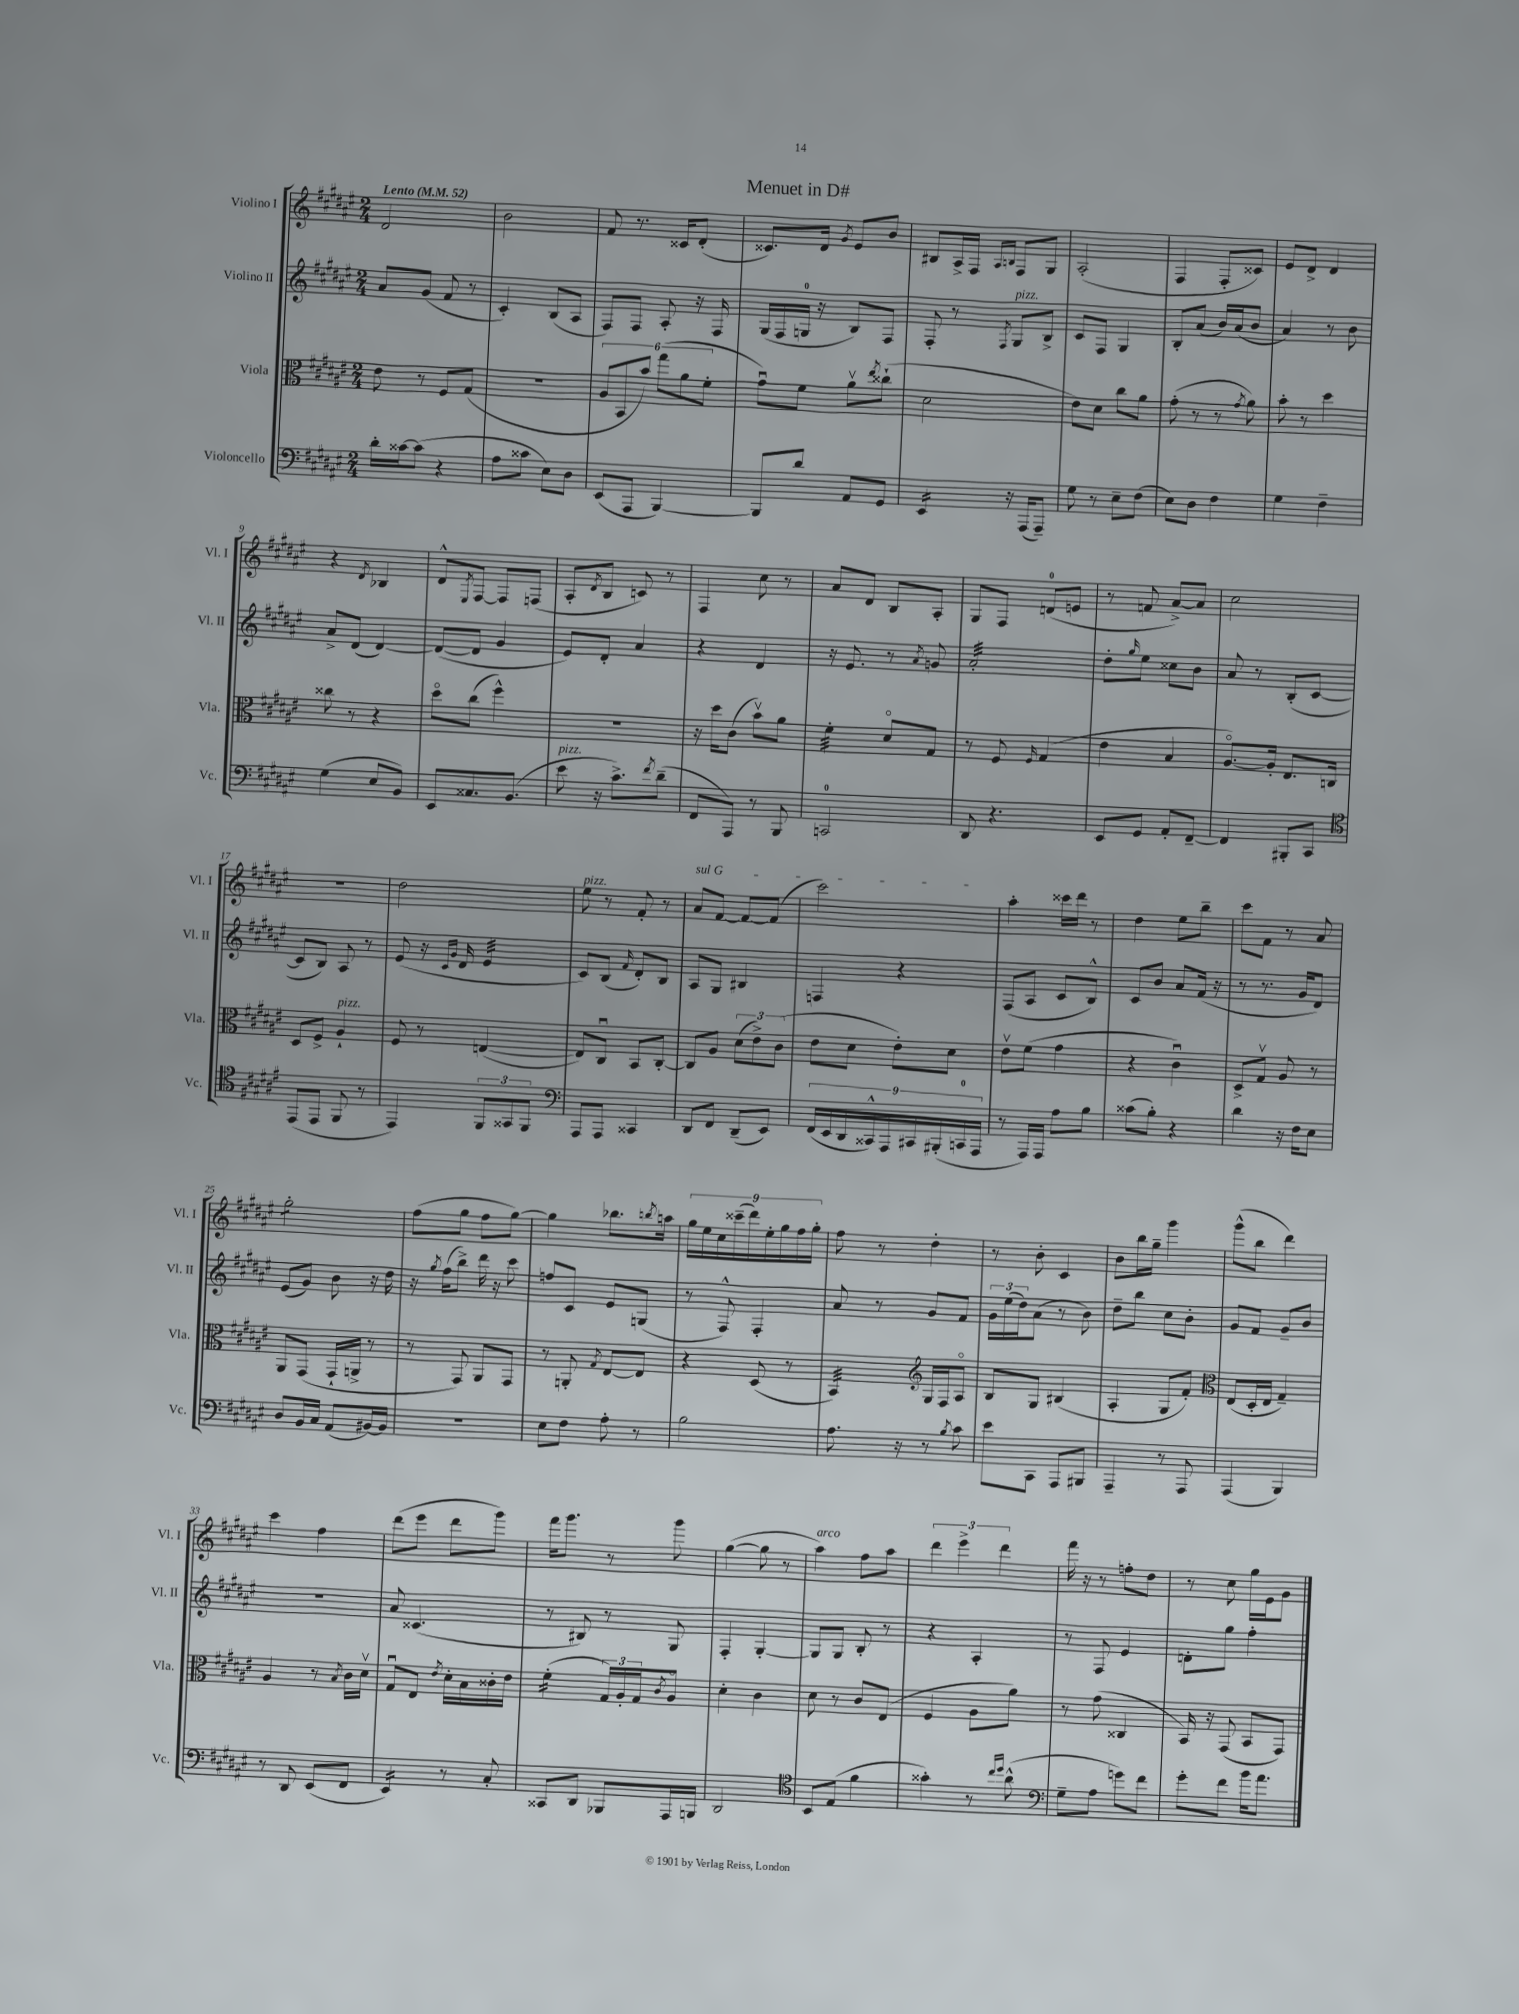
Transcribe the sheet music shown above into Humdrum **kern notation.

**kern	**kern	**kern	**kern
*staff4	*staff3	*staff2	*staff1
*clefF4	*clefC3	*clefG2	*clefG2
*k[f#c#g#d#a#e#]	*k[f#c#g#d#a#e#]	*k[f#c#g#d#a#e#]	*k[f#c#g#d#a#e#]
*M2/4	*M2/4	*M2/4	*M2/4
*MM52	*MM52	*MM52	*MM52
16d#'	8e#	8a#	2d#
[16c##	.	.	.
(8c##]	8r	(8g#	.
4r	8F#	8f#	.
.	(8G#	8r	.
=	=	=	=
8A#	2r	4c#')	2b
8c##	.	.	.
8E#)	.	(8B	.
8D#	.	8A#	.
=	=	=	=
(8EE#	12A#	8F#)	8f#
.	12BB	.	.
8AAA#	.	8F#	8.r
.	12b)	.	.
[4BBB)	(12gg#	8A#'	.
.	.	.	16c##
.	12a#	.	.
.	.	16r	(8d#'
.	12f#'	.	.
.	.	16F#	.
=	=	=	=
8BBB]	8g#u)	(16G#	8.c##)
.	.	16F#	.
8d#	8f#	16G	.
.	.	16r	16d#
.	.	.	8qg#
8AA#	8a#v	8B)	8e#
.	8qee#	.	.
8GG#	(8cc##`	8F#	8b
=	=	=	=
4EE#	2d#	8F#'	8B#
.	.	8r	16A#^
.	.	.	16F#
.	.	.	16qqA#
.	.	8qF#	16qqB
16r	.	8G#	8F#
(16AAA#	.	.	.
8AAA#~)	.	8B^	8G#
=	=	=	=
8G#	8e#)	8c#	(2A#'
8r	8d#	8F#	.
8E#~	8cc#	4G#	.
(8F#	8a#	.	.
=	=	=	=
8E#)	(8g#'	8B'	4F#
8D#	8r	(8a#	.
4F#	8r	16b)	8F#'
.	.	(16a#	.
.	8qg#	.	.
.	8a#)	8b	8c##)
=	=	=	=
4G#	8b'	4a#)	8e#
.	8r	.	8d#^
4F#~	4dd#	8r	4d#
.	.	8b	.
=	=	=	=
(4G#	8cc##	8a#^	4r
.	8r	(8d#	.
.	.	.	8qd#
8E#	4r	[4d#)	4B-
8BB)	.	.	.
=	=	=	=
8EE#	8dd#o	(8d#_	8d#^^
.	.	.	8qE#
8.C##	(8cc#	8d#]	[8F#
.	4ff#^^)	4g#	8F#]
(8.BB	.	.	.
.	.	.	(8F
=	=	=	=
8e#	2r	8e#)	8A#'
.	.	.	8qd#
16r	.	8d#'	8B
8.c#^)	.	.	.
.	.	4a#	8c)
8qf#	.	.	.
(8d#~	.	.	8r
=	=	=	=
8FF#	16r	4r	4F#
.	16dd#	.	.
8AAA#)	(8c#	.	.
8r	8bv)	4d#	8cc#
8BBB	8a#	.	8r
=	=	=	=
2CC	4f#'	16r	8a#
.	.	8.e#	.
.	.	.	8d#
.	8d#o	8r	8B
.	.	8qa#	.
.	8G#	8g	8A#'
=	=	=	=
8DD#	8r	2a#'	8G#
4.r	8F#	.	8F#
.	16qqF#	.	.
.	(4G#	.	(8d
.	.	.	8e
=	=	=	=
8EE#	4e#	8dd#'	8r
.	.	16qqgg#	.
8GG#	.	8ee#	8f
8AA#'	4B	8cc##	[8a#^)
[8FF#~	.	8b	8a#]
=	=	=	=
4FF#]	[8.A#o)	8a#	2cc#
.	.	8r	.
.	16A#']	.	.
8BBB#'	8.E#	(8B'	.
8CC#	.	[8c#	.
.	16C	.	.
=	=	=	=
*clefC4	*	*	*
(8EE#	8D#	8c#]	2r
8EE#	8F#^	8B)	.
8FF#	4A#`	8A#	.
8r	.	8r	.
=	=	=	=
4EE#)	8F#	(8e#	2dd#
.	8r	16r	.
.	.	16qqc#	.
.	.	16qqg#	.
.	.	16d#	.
12FF#	([4E	4e#	.
12GG##	.	.	.
12FF#	.	.	.
=	=	=	=
*clefF4	*	*	*
8AAA#	8E])	8c#)	8ee#
8AAA#	8C#u	(8B	8r
.	.	16qqf#	.
4CC##	8BB	8d#')	8f#'
.	[8C#'	8B	8r
=	=	=	=
8DD#	8C#]	8A#	8a#
8FF#	8A#	8G#	[8f#
(8DD#~	(12d#	4B#	8f#_
.	12e#^)	.	.
8EE#)	.	.	(8f#]
.	(12c#	.	.
=	=	=	=
(18FF#	8e#	4F	2ccc#)
18EE#	.	.	.
18DD#	.	.	.
.	8d#	.	.
18CC##^^)	.	.	.
18AAA#	.	.	.
.	8e#')	4r	.
18CC#	.	.	.
(18BBB#'	.	.	.
.	8d#	.	.
18CC	.	.	.
18AAA#	.	.	.
=	=	=	=
8r	8e#v	(8F#	4aa#'
16AAA#)	(8f#	8A#	.
16AAA#	.	.	.
8A#	4g#	8c#	16ccc##
.	.	.	16ddd#
8B	.	8B^^)	8r
=	=	=	=
(8c##	4r	8c#	4dd#
8B')	.	8b	.
4r	4c#u)	8a#	8ee#
.	.	(16f#	8bb~
.	.	16r	.
=	=	=	=
4d#	8D#^	8r	8ccc#
.	8G#v	8.r	8f#
16r	8A#	.	8r
16F#	.	16g#	.
8E#	8r	8d#)	8a#
=	=	=	=
8D#	8AA#	(8e#	2gg#'
16BB	(8GG#	8g#)	.
16C#	.	.	.
(8AA#	16GG#`	8b	.
.	16AA^	.	.
[16BB#)	8r	16r	.
16BB#]	.	16dd#	.
=	=	=	=
2r	8r	16r	(8ff#
.	.	8qgg#	.
.	.	(16ff#	.
.	8GG#)	8bb^)	8gg#
.	8AA#	16ddd#	8ff#
.	.	16r	.
.	8GG#	8ccc#	[8gg#)
=	=	=	=
8E#	8r	8ff	4gg#]
8F#	8AA'	8c#	.
.	8qG#	.	.
8A#'	[8E#	8e#	8.bb-
8r	8E#]	(8G	.
.	.	.	8qbb
.	.	.	16aa
=	=	=	=
2B	4r	8r	18gg#
.	.	.	18ee#
.	.	.	18cc#
.	.	8F#^^)	.
.	.	.	(18ccc##~
.	.	.	18ddd#)
.	(8D#	4F#'	.
.	.	.	18ee#'
.	.	.	18gg#
.	8r	.	.
.	.	.	18ff#
.	.	.	18gg#'
=	=	=	=
8.A#	4BB)	8a#	8ff#
.	.	8r	8r
16r	.	.	.
*	*clefG2	*	*
8r	16G#	8g#	4dd#'
.	16F#	.	.
8qB	.	.	.
8c#	8A#o	8f#	.
=	=	=	=
8e#	8B	24g#	8r
.	.	(24ee#	.
.	.	24dd#)	.
8CC#	8G#	(8a#	8b'
8AAA#	(4B#	8r	4c#
8BBB#	.	8b)	.
=	=	=	=
4AAA#~	4A#'	8dd#~	8b
.	.	8bb	16bb
.	.	.	16gg#~
8r	8G#	8cc#	4ggg#
8AAA#	8f#')	8b'	.
=	=	=	=
*	*clefC3	*	*
(4AAA#	(8E#	8g#	(8ggg#^^
.	16D#'	8f#	8bb
.	16E#	.	.
4BBB)	4G#~)	8g#~	4ddd#)
.	.	8b	.
=	=	=	=
8r	4A#	2r	4ccc#
8DD#	.	.	.
(8EE#	8r	.	4ff#
.	8qB	.	.
8FF#	16c#	.	.
.	16d#v	.	.
=	=	=	=
4EE#)	8G#u	8a#	(8ddd#
.	8E#	(4.c##	8eee#
.	8qe#	.	.
8r	16d#'	.	8ddd#
.	16B	.	.
8C#'	16c##'	.	8ggg#)
.	16e#	.	.
=	=	=	=
8CC##	(4f#'	8r	16fff#
.	.	.	8.ggg#
8DD#	.	8B#)	.
8BBB-	24G#)	8r	8r
.	24A#'	.	.
.	24G#	.	.
.	8qc#	.	.
16AAA#	8A#o	8G#	8ggg#
16BBB	.	.	.
=	=	=	=
2DD#	4d#'	4F#'	([4gg#
.	4c#	[4G#'	8gg#]
.	.	.	8r
=	=	=	=
*clefC4	*	*	*
8BB	8d#	8G#]	4aa#)
(8E#	8r	8G#	.
4f#	8c#	8B'	8ff#
.	(8E#	8r	8aa#
=	=	=	=
4g##')	4F#	4r	6ddd#
.	.	.	6eee#^
8r	8A#	4A#'	.
.	.	.	6ddd#
16qqcc#	.	.	.
16qqdd#	.	.	.
(8a#^^	8a#)	.	.
=	=	=	=
*clefF4	*	*	*
8G#~	8r	8r	16fff#
.	.	.	16r
8A#	(8g#	8F#	8r
8g)	4C##	4e#	8ff'
8f#	.	.	8dd#
=	=	=	=
8g#'	16BB)	8d'	8r
.	16r	.	.
8f#	(8GG#	8gg#	8cc#
16b	8BB	4ff#'	16gg#
8.a#	.	.	16e#
.	8GG#)	.	8g#
==	==	==	==
*-	*-	*-	*-
